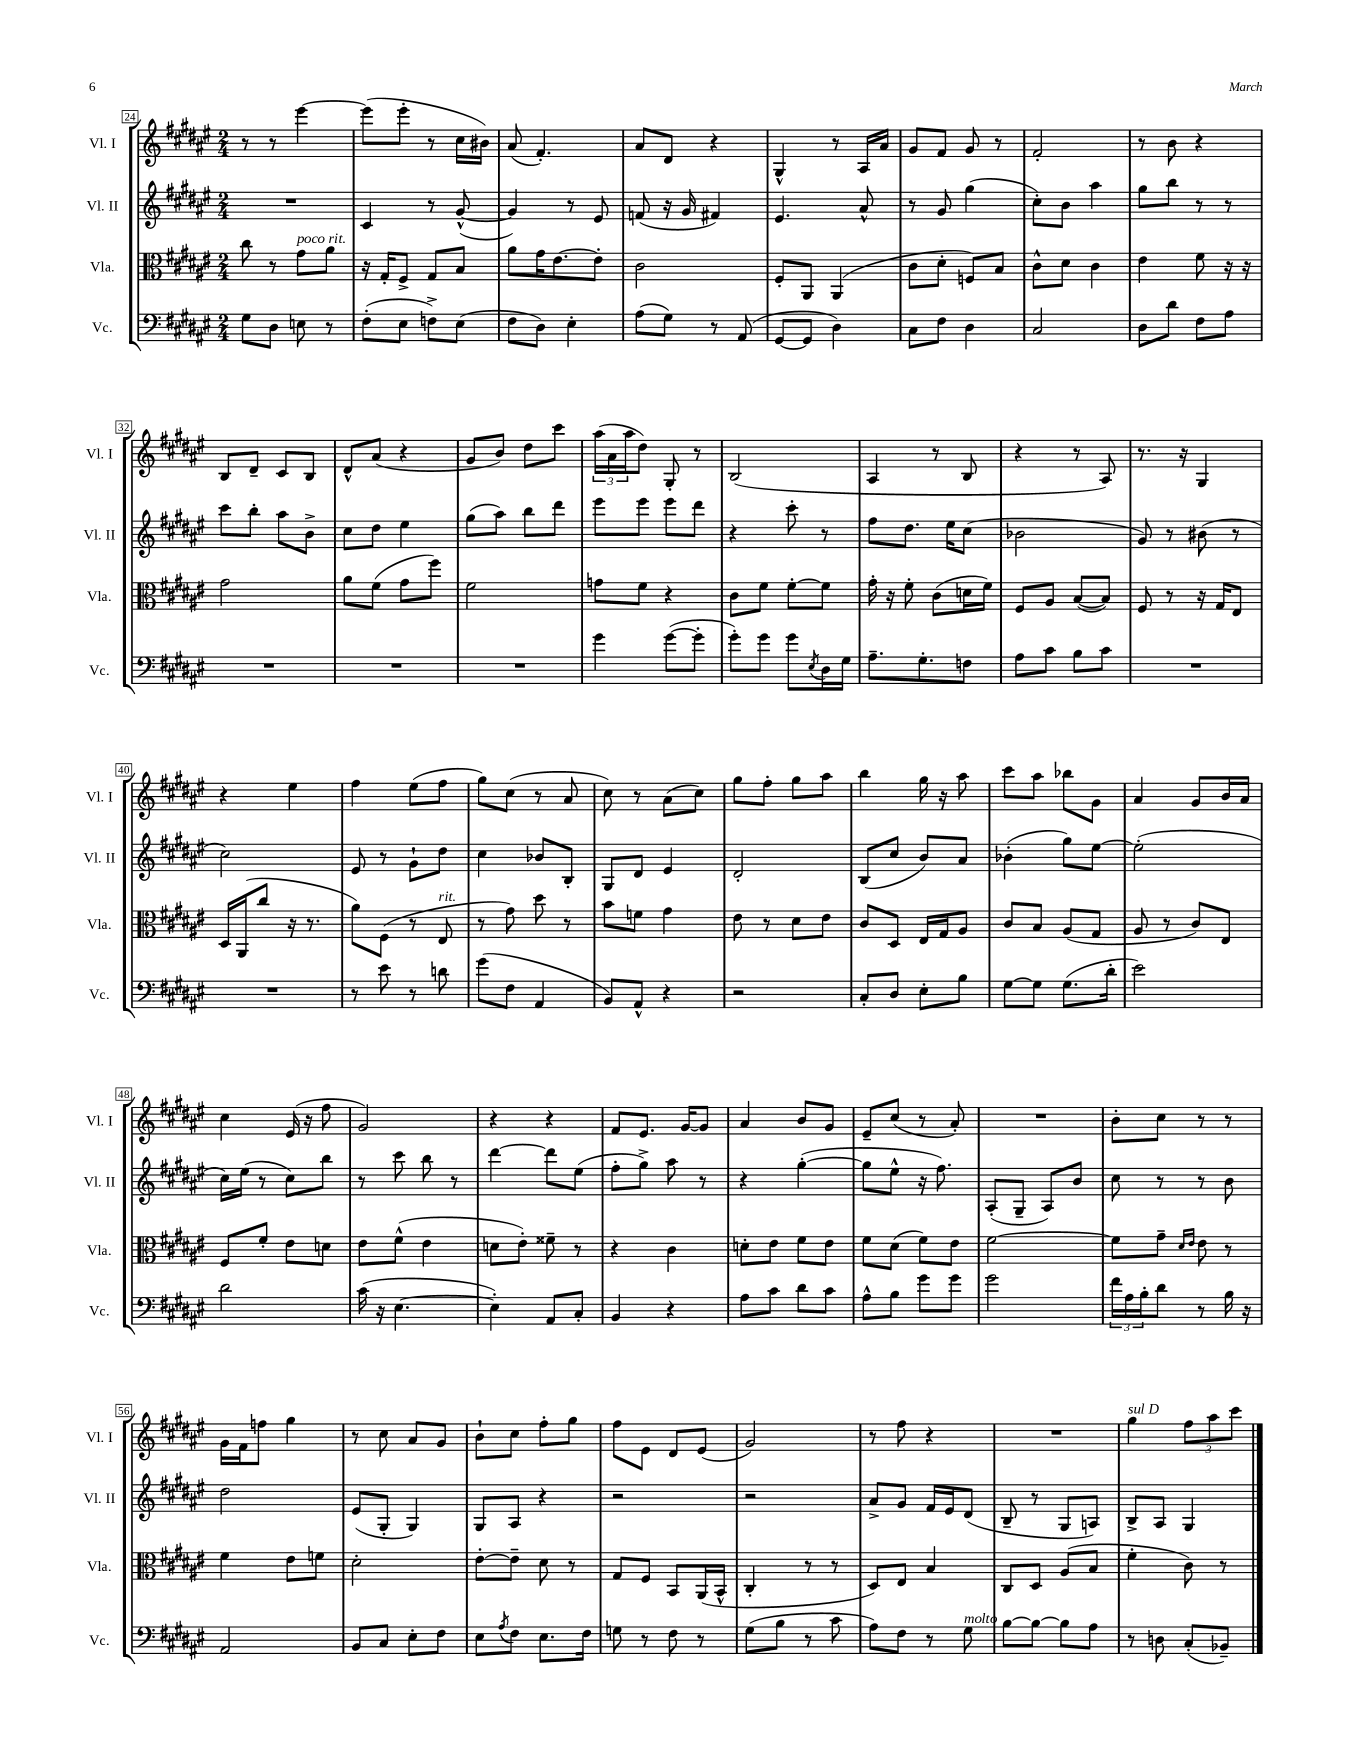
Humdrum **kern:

**kern	**kern	**kern	**kern
*part4	*part3	*part2	*part1
*staff4	*staff3	*staff2	*staff1
*I"Vc.	*I"Vla.	*I"Vl. II	*I"Vl. I
*I'Vc.	*I'Vla.	*I'Vl. II	*I'Vl. I
*clefF4	*clefC3	*clefG2	*clefG2
*k[f#c#g#d#a#e#]	*k[f#c#g#d#a#e#]	*k[f#c#g#d#a#e#]	*k[f#c#g#d#a#e#]
*M2/4	*M2/4	*M2/4	*M2/4
=24	=24	=24	=24
8G#\L	8cc#\	2r	8r
8D#\J	8r	.	8r
!	!LO:TX:a:i:t=poco rit.	!	!
8En\	8g#\L	.	[4eee#\
8r	8a#\J	.	.
=25	=25	=25	=25
(8F#'\L	16r	4c#/	(8eee#\L]
.	16G#'/KL	.	.
8E#\J	8F#^/J	.	8eee#'\J
8Fn^\L)	8G#/L	8r	8r
(8E#\J	8B/J	([8g#^^/	16cc#\LL
.	.	.	16b#X\JJ)
=26	=26	=26	=26
8F#\L	8a#\L	4g#/])	(8a#/
8D#\J)	16g#\K	.	4.f#'/)
.	[8.e#\	.	.
4E#'\	.	8r	.
.	8e#'\J]	8e#/	.
=27	=27	=27	=27
(8A#\L	2c#\	(8fn/	8a#/L
8G#\J)	.	16r	8d#/J
.	.	16g#/	.
8r	.	4f#X/)	4r
(8AA#/	.	.	.
=28	=28	=28	=28
[8GG#/L	8F#'/L	4.e#/	4G#^^/
8GG#/J]	8AA#/J	.	.
4D#\)	(4AA#/	.	8r
.	.	8a#^^/	16A#/LL
.	.	.	16a#/JJ
=29	=29	=29	=29
8C#\L	8c#\L	8r	8g#/L
8F#\J	8d#'\J	8g#/	8f#/J
4D#\	8Fn/L)	(4gg#\	8g#/
.	8B/J	.	8r
=30	=30	=30	=30
2C#/	8c#^^\L	8cc#'\L)	2f#'/
.	8d#\J	8b\J	.
.	4c#\	4aa#\	.
=31	=31	=31	=31
8D#\L	4e#\	8gg#\L	8r
8d#\J	.	8bb\J	8b\
8F#\L	8f#\	8r	4r
8A#\J	16r	8r	.
.	16r	.	.
!!LO:LB:g=z
=32	=32	=32	=32
2r	2g#\	8ccc#\L	8B/L
.	.	8bb'\J	8d#~/J
.	.	8aa#\L	8c#/L
.	.	8b^\J	8B/J
=33	=33	=33	=33
2r	8a#\L	8cc#\L	8d#^^/L
.	(8f#\J	8dd#\J	(8a#/J
.	8g#\L	4ee#\	4r
.	8ff#\J)	.	.
=34	=34	=34	=34
2r	2f#\	(8gg#\L	8g#/L
.	.	8aa#\J)	8b/J)
.	.	8bb\L	8dd#\L
.	.	8ddd#\J	8ccc#\J
=35	=35	=35	=35
4g#\	8gn\L	8eee#\L	(24aa#\LL
.	.	.	24a#\
.	.	.	24aa#\J
.	8f#\J	8eee#\J	8dd#\J)
([8g#\L	4r	8eee#\L	8G#'/
8g#'\J]	.	8ddd#\J	8r
=36	=36	=36	=36
8g#'\L)	8c#\L	4r	(2B/
8g#\J	8f#\J	.	.
8g#\L	[8f#'\L	8ccc#'\	.
8qE#/	.	.	.
16D#\L	8f#\J]	8r	.
16G#\JJ	.	.	.
=37	=37	=37	=37
8.A#~\L	16g#'\	8ff#\L	4A#/
.	16r	.	.
.	8f#'\	8.dd#\J	.
8.G#'\	.	.	.
.	(8c#\L	.	8r
.	.	16ee#\KL	.
8Fn\J	16dn\L	(8cc#\J	8B/
.	16f#\JJ)	.	.
=38	=38	=38	=38
8A#\L	8F#/L	2b-X\	4r
8c#\J	8A#/J	.	.
8B\L	([8B/L	.	8r
8c#\J	8B/J])	.	8A#/)
=39	=39	=39	=39
2r	8F#/	8g#/)	8.r
.	8r	8r	.
.	.	.	16r
.	16r	(8b#X\	4G#/
.	16G#/KL	.	.
.	8E#/J	8r	.
!!LO:LB:g=z
=40	=40	=40	=40
2r	16D#/LL	2cc#\)	4r
.	(16AA#/J	.	.
.	8cc#/J	.	.
.	16r	.	4ee#\
.	8.r	.	.
=41	=41	=41	=41
8r	8a#\L)	8e#/	4ff#\
8e#\	(8F#\J	8r	.
8r	8r	8g#`\L	(8ee#\L
!	!LO:TX:a:i:t=rit.	!	!
8dn\	8E#/	8dd#\J	8ff#\J
=42	=42	=42	=42
(8g#\L	8r	4cc#\	8gg#\L)
8F#\J	8g#\)	.	(8cc#\J
4AA#/	8dd#\	8b-X/L	8r
.	8r	8B'/J	8a#/
=43	=43	=43	=43
8BB/L)	8b\L	8G#/L	8cc#\)
8AA#^^/J	8fn\J	8d#/J	8r
4r	4g#\	4e#/	(8a#\L
.	.	.	8cc#\J)
=44	=44	=44	=44
2r	8e#\	2d#'/	8gg#\L
.	8r	.	8ff#'\J
.	8d#\L	.	8gg#\L
.	8e#\J	.	8aa#\J
=45	=45	=45	=45
8C#'/L	8c#/L	(8B/L	4bb\
8D#/J	8D#/J	8cc#/J	.
8E#'\L	16E#/LL	8b/L)	16gg#\
.	16G#/J	.	16r
8B\J	8A#/J	8a#/J	8aa#\
=46	=46	=46	=46
[8G#\L	8c#/L	(4b-X'\	8ccc#\L
8G#\J]	8B/J	.	8aa#\J
(8.G#\L	(8A#/L	8gg#\L)	8bb-X\L
.	8G#/J	[8ee#\J	8g#\J
16d#'\Jk	.	.	.
=47	=47	=47	=47
2e#\)	8A#/	(2ee#'\]	4a#/
.	8r	.	.
.	8c#/L)	.	8g#/L
.	8E#/J	.	16b/L
.	.	.	16a#/JJ
!!LO:LB:g=z
=48	=48	=48	=48
2d#\	8F#/L	16cc#\LL)	4cc#\
.	.	(16ee#\JJ	.
.	8f#'/J	8r	.
.	8e#\L	8cc#\L)	(16e#/
.	.	.	16r
.	8dn\J	8bb\J	8ff#\
=49	=49	=49	=49
(16c#\	8e#\L	8r	2g#/)
16r	.	.	.
[4.E#\	(8f#^^\J	8ccc#\	.
.	4e#\	8bb\	.
.	.	8r	.
=50	=50	=50	=50
4E#'\])	8dn\L	[4ddd#\	4r
.	8e#'\J)	.	.
8AA#/L	8f##X~\	8ddd#\L]	4r
8C#'/J	8r	(8ee#\J	.
=51	=51	=51	=51
4BB/	4r	8ff#'\L	8f#/L
.	.	8gg#^\J)	8.e#/J
4r	4c#\	8aa#\	.
.	.	.	[16g#/KL
.	.	8r	8g#/J]
=52	=52	=52	=52
8A#\L	8dn'\L	4r	4a#/
8c#\J	8e#\J	.	.
8d#\L	8f#\L	([4gg#'\	8b/L
8c#\J	8e#\J	.	8g#/J
=53	=53	=53	=53
8A#^^\L	8f#\L	8gg#\L]	8e#~/L
8B\J	(8d#\J	8ee#^^\J	(8cc#/J
8g#\L	8f#\L)	16r	8r
.	.	8.ff#\)	.
8g#\J	8e#\J	.	8a#'/)
=54	=54	=54	=54
2g#\	[2f#\	(8A#'/L	2r
.	.	8G#~/J	.
.	.	8A#/L)	.
.	.	8b/J	.
=55	=55	=55	=55
24f#\LL	8f#\L]	8cc#\	8b'\L
24A#\	.	.	.
24B'\J	.	.	.
8d#\J	8g#~\J	8r	8cc#\J
.	16qqd#/LL	.	.
.	16qqe#/JJ	.	.
8r	8e#\	8r	8r
16B\	8r	8b\	8r
16r	.	.	.
!!LO:LB:g=z
=56	=56	=56	=56
2AA#/	4f#\	2dd#\	16g#\LL
.	.	.	16f#\J
.	.	.	8ffn\J
.	8e#\L	.	4gg#\
.	8fn\J	.	.
=57	=57	=57	=57
8BB/L	2d#'\	(8e#/L	8r
8C#/J	.	8G#'/J	8cc#\
8E#'\L	.	4G#/)	8a#/L
8F#\J	.	.	8g#/J
=58	=58	=58	=58
8E#\L	[8e#'\L	8G#/L	8b`\L
8qA#/	.	.	.
8F#\J	8e#~\J]	8A#/J	8cc#\J
8.E#\L	8d#\	4r	8ff#'\L
.	8r	.	8gg#\J
16F#\Jk	.	.	.
=59	=59	=59	=59
8Gn\	8G#/L	2r	8ff#\L
8r	8F#/J	.	8e#\J
8F#\	8BB/L	.	8d#/L
8r	(16AA#/L	.	(8e#/J
.	16BB^^/JJ	.	.
=60	=60	=60	=60
(8G#\L	4C#'/	2r	2g#/)
8B\J	.	.	.
8r	8r	.	.
8c#\	8r	.	.
=61	=61	=61	=61
8A#\L)	8D#/L)	8a#^/L	8r
8F#\J	8E#/J	8g#/J	8ff#\
8r	4B/	16f#/LL	4r
.	.	16e#/J	.
!LO:TX:a:i:t=molto	!	!	!
8G#\	.	(8d#/J	.
=62	=62	=62	=62
[8B\L	8C#/L	8B~/	2r
8B\J_	8D#/J	8r	.
8B\L]	(8A#/L	8G#/L	.
8A#\J	8B/J	8An/J)	.
=63	=63	=63	=63
!	!	!	!LO:TX:a:i:t=sul D
8r	4f#'\	8B^/L	4gg#\
8Dn\	.	8A#/J	.
(8C#'/L	8c#\)	4G#/	12ff#\L
.	.	.	12aa#\
8BB-X~/J)	8r	.	.
.	.	.	12ccc#\J
==	==	==	==
*-	*-	*-	*-
